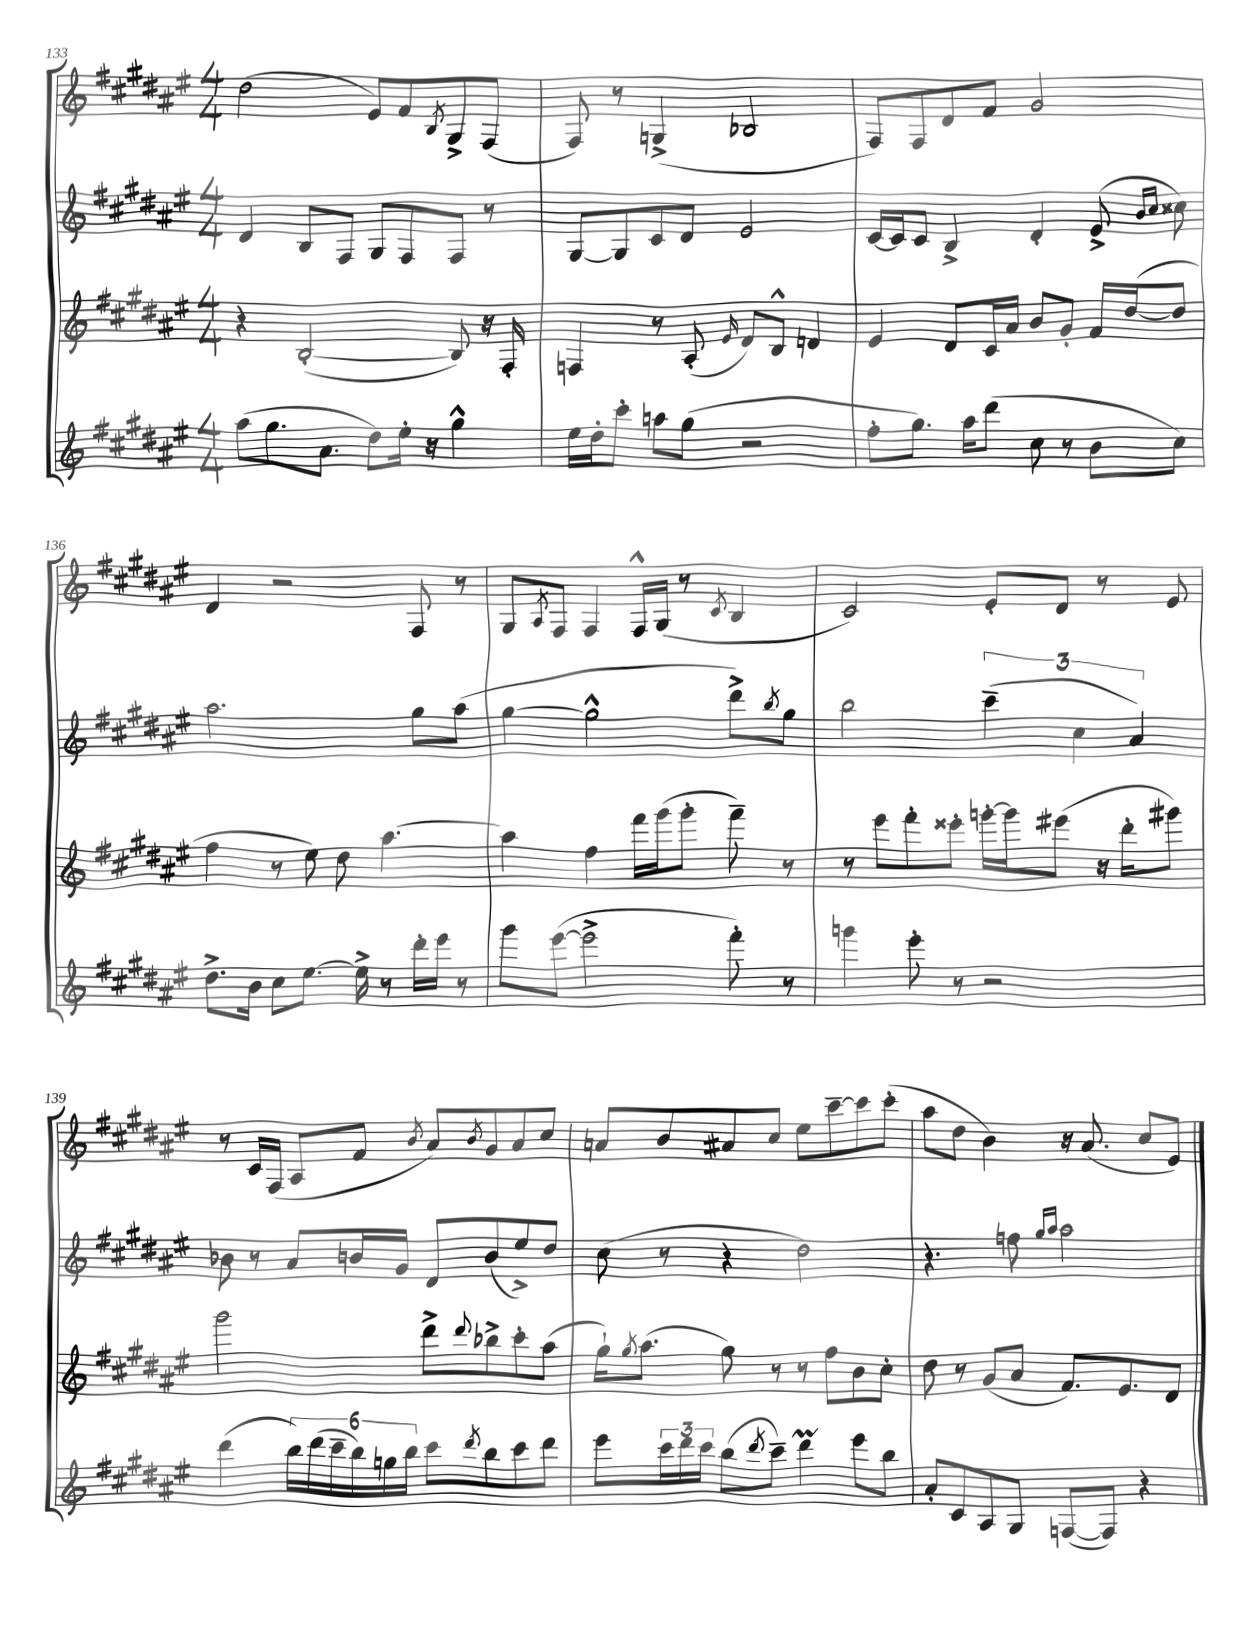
<<
\new StaffGroup <<
\new Staff = "s0" {
    \clef treble \key fis \major \numericTimeSignature \time 4/4
    dis''2( eis'8) fis'8 \acciaccatura { b8 } gis8-> fis8( |
    fis8) r8 g4->( bes2 |
    fis8) fis8 dis'8 fis'8 gis'2 |
    dis'4 r2 fis8 r8 |
    gis8 \acciaccatura { ais8 } fis8 fis4 fis16-^ gis16( r8 \acciaccatura { cis'8 } b4 |
    cis'2) eis'8-. dis'8 r8 eis'8 |
    r8 cis'16 fis16( ais8 fis'8 \acciaccatura { b'8 } ais'8) \acciaccatura { b'8 } gis'8 ais'8 cis''8 |
    a'8 b'8 ais'8 cis''8 eis''8 cis'''8~-- cis'''8 cis'''8-.( |
    ais''8 dis''8 b'4) r16 ais'8.( cis''8 eis'8) \bar "|." |
}
\new Staff = "s1" {
    \clef treble \key fis \major \numericTimeSignature \time 4/4
    dis'4 b8 fis8 gis8 fis8 fis8 r8 |
    gis8~ gis8 cis'8 dis'8 eis'2 |
    cis'16~ cis'16 cis'8 b4-> dis'4-. eis'8->( \grace { b'16 cis''16 } cisis''8) |
    ais''2. gis''8 ais''8( |
    gis''4~ gis''2-^ dis'''8->) \acciaccatura { b''8 } gis''8 |
    b''2 \tuplet 3/2 { cis'''4--( cis''4 ais'4) } |
    bes'8 r8 ais'8 b'16 gis'16 dis'8 b'8( eis''8->) dis''8 |
    cis''8( r8 r4 dis''2) |
    r4. f''8 \grace { gis''16 ais''16 } ais''2 \bar "|." |
}
\new Staff = "s2" {
    \clef treble \key fis \major \numericTimeSignature \time 4/4
    r4 b2~-.( b8) r16 fis16-. |
    f4 r8 ais8-.( \grace { eis'16 } dis'8) b8-^ d'4 |
    eis'4 dis'8 cis'16 ais'16 b'8 gis'8-. fis'16 dis''16~( dis''8 |
    fis''4 r8 eis''8) dis''8 ais''4.~ |
    ais''4 fis''4 fis'''16 gis'''16( gis'''8-. fis'''8--) r8 |
    r8 eis'''8 fis'''8-. eisis'''8-. g'''16~-. g'''16 eis'''8( r16 dis'''16-. gis'''8) |
    gis'''2 dis'''8-> \appoggiatura { dis'''8 } bes''8-> cis'''8-. ais''8( |
    gis''16-!) \acciaccatura { gis''8 } ais''8.( gis''8) r8 r8 fis''8 b'8 cis''8-. |
    dis''8 r8 gis'8( ais'8 fis'8.) eis'8. dis'8 \bar "|." |
}
\new Staff = "s3" {
    \clef treble \key fis \major \numericTimeSignature \time 4/4
    ais''8( gis''8. ais'8. dis''8) eis''16-. r16 gis''4-^ |
    eis''16 dis''16-. cis'''8-. a''8 gis''8( r2 |
    fis''8-. gis''8.) ais''16 dis'''8( cis''8 r8 b'8 cis''8) |
    dis''8.-> b'16 cis''8 eis''8.~ eis''16-> r8 dis'''16-. eis'''16 r8 |
    gis'''8 eis'''8~( eis'''2-> fis'''8-.) r8 |
    g'''4 eis'''8-. r8 r2 |
    dis'''4( \tuplet 6/4 { b''16) dis'''16( cis'''16-- b''16) g''16 b''16 } cis'''8 \acciaccatura { dis'''8 } b''8 cis'''8 dis'''8 |
    eis'''8 \tuplet 3/2 { cis'''16 dis'''16 cis'''16 } b''8( \acciaccatura { dis'''8 } cis'''8--) dis'''4\prall eis'''8 b''8 |
    ais'8-. cis'8 ais8 gis8 f8~( f8) r4 \bar "|." |
}
>>
>>
\layout { \context { \Score currentBarNumber = #133 } }
